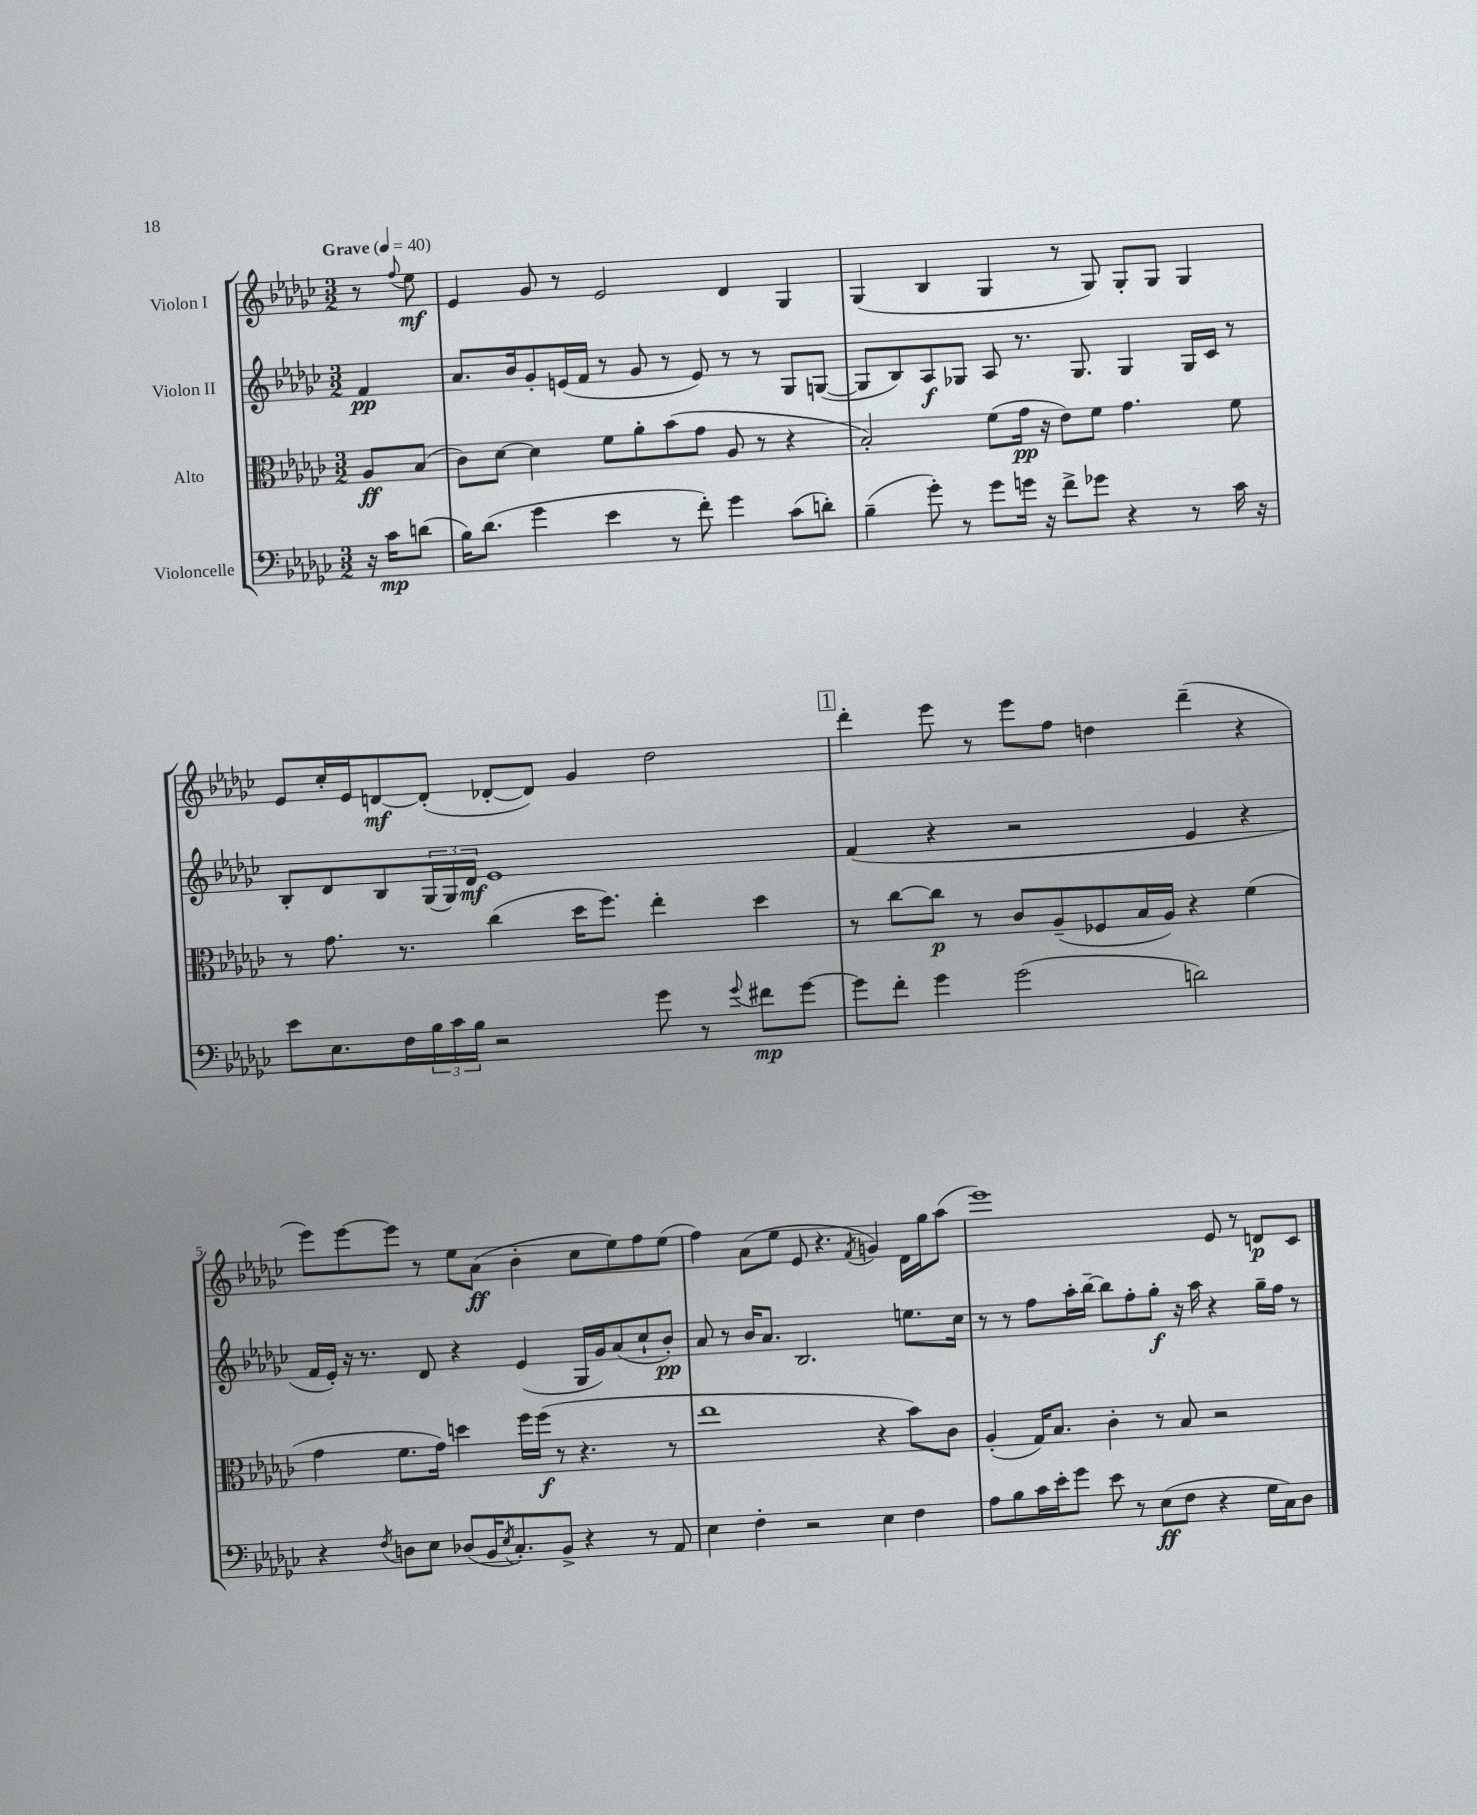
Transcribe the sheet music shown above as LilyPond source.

<<
\new StaffGroup <<
\new Staff = "s0" \with { instrumentName = "Violon I" } {
    \clef treble \key ges \major \numericTimeSignature \time 3/2 \partial 4 \tempo "Grave" 4 = 40
    r8 \appoggiatura { f''8 } ees''8\mf |
    ees'4 ges'8 r8 ees'2 des'4 ges4 |
    ges4( bes4 ges4 r8 ges8) ges8-. ges8 ges4 |
    ees'8 ces''16-. ees'16 d'8~\mf d'8-.( des'8~-. des'8) ges'4 des''2 |
    \mark \markup { \box "1" } des'''4-. ees'''8 r8 ees'''8 f''8 d''4 des'''4--( r4 |
    ees'''8) ees'''8~ ees'''8 r8 ees''8 aes'8\ff( bes'4-. ces''8 ees''8) f''8 ees''8( |
    f''4) aes'8( ees''8 ees'8 r4. \acciaccatura { f'8 } g'4) des'16 ges''16 aes''8( |
    ees'''1) ees'8 r8 d'8\p ces'8 \bar "|." |
}
\new Staff = "s1" \with { instrumentName = "Violon II" } {
    \clef treble \key ges \major \numericTimeSignature \time 3/2 \partial 4
    f'4\pp |
    aes'8. bes'16 ges'8-. e'16( f'16 r8 ges'8 r8 e'8) r8 r8 ges8 g8~( |
    g8 bes8) aes8\f ges8 aes8 r8. ges8. ges4 ges16 ces'16 r8 |
    bes8-. des'8 bes8 \tuplet 3/2 { ges16( ges16) des'16\mf } ees'1 |
    \mark \markup { \box "1" } f'4( r4 r2 ees'4 r4 |
    f'16 ees'16-.) r16 r8. des'8 r4 ees'4( ges16 ges'16) aes'8( ces''8-! bes'8-.\pp) |
    aes'8 r8 bes'16 aes'8. bes2. e''8. ces''16 |
    r8 r8 f''8 aes''16-. bes''16~-- bes''8 f''8-. ges''8-.\f r16 aes''16 r4 ges''16-- f''16 r8 \bar "|." |
}
\new Staff = "s2" \with { instrumentName = "Alto" } {
    \clef alto \key ges \major \numericTimeSignature \time 3/2 \partial 4
    aes8\ff bes8( |
    ces'8) des'8~ des'4 f'8 aes'8-. bes'8( ges'8 aes8 r8 r4 |
    bes2-.) f'8( ges'16\pp r16 ees'8) f'8 ges'4. f'8 |
    r8 ges'8. r8. ces''4( des''16 f''8.) ees''4-. des''4 |
    \mark \markup { \box "1" } r8 ces''8~ ces''8\p r8 ces'8 aes8--( fes8 bes16 aes16) r4 f'4( |
    ges'4 f'8. ges'16) d''4 f''16 f''16\f( r8 r4. r8 |
    ees''1 r4 bes'8) ces'8 |
    aes4-.( ges16) bes8. ces'4-. r8 bes8 r2 \bar "|." |
}
\new Staff = "s3" \with { instrumentName = "Violoncelle" } {
    \clef bass \key ges \major \numericTimeSignature \time 3/2 \partial 4
    r16 ces'16\mp d'8( |
    bes16) des'8.( ges'4 ees'4 r8 f'8-.) ges'4 ces'8( d'8-.) |
    bes4--( ges'8-.) r8 ges'8 g'16 r16 f'8-> ges'8 r4 r8 ces'16 r16 |
    ees'8 ees8. f16 \tuplet 3/2 { bes16 ces'16 bes16 } r2 ges'8 r8 \appoggiatura { ges'8 } fis'8\mp ges'8~ |
    \mark \markup { \box "1" } ges'8 f'8-. ges'4 ges'2( d'2) |
    r4 \acciaccatura { f8 } d8 ees8 des8( bes,16 \acciaccatura { ees8 } ces8.-.) bes,8-> r4 r8 aes,8 |
    ees4 f4-. r2 ees4 f4 |
    aes8 bes8 ces'16 ees'16-. ges'8 ees'8 r8 ees8\ff( f8 r4 ges16 ces16) des8 \bar "|." |
}
>>
>>
\layout { \context { \Score \override BarNumber.break-visibility = ##(#f #t #t) barNumberVisibility = #(every-nth-bar-number-visible 5) } }
